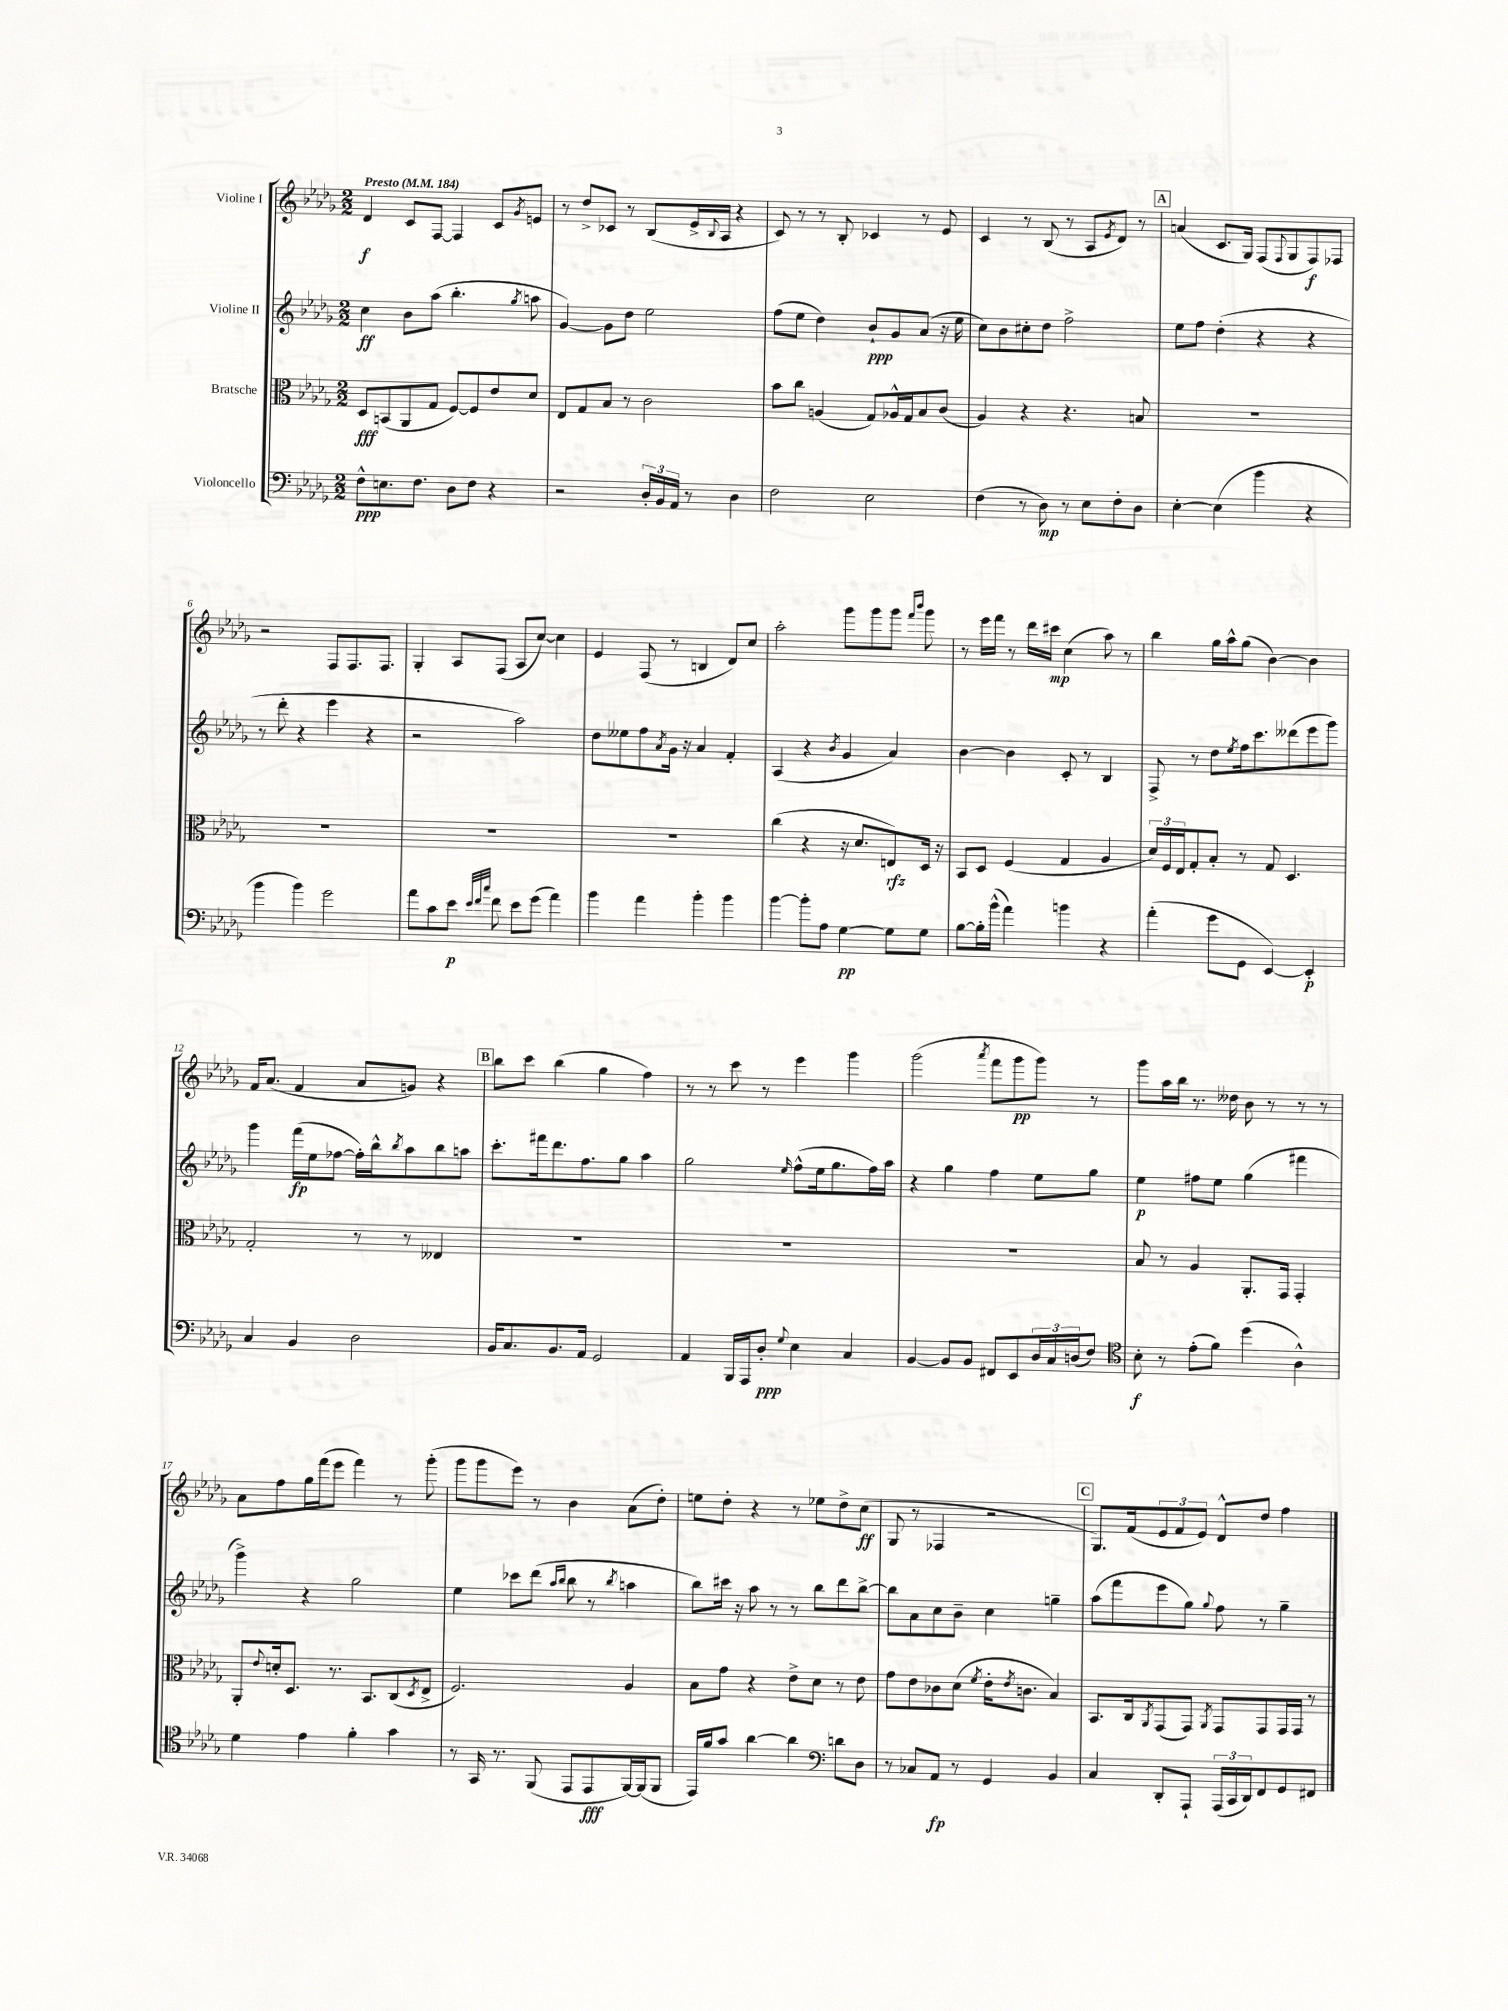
<<
\new StaffGroup <<
\new Staff = "s0" \with { instrumentName = "Violine I" } {
    \clef treble \key des \major \numericTimeSignature \time 2/2 \tempo "Presto" 4 = 184
    des'4\f c'8 f8~ f4 c'8 \acciaccatura { ges'8 } e'8 |
    r8 des''8-> ces'8 r8 bes8( ees'16-> \appoggiatura { bes8 } aes16 r4 |
    c'8) r8 r8 bes8-. ces'4 r8 ees'8 |
    c'4 r8 bes8( r8 aes8 \acciaccatura { ees'8 } des'8) r8 |
    \mark \markup { \box "A" } a'4( c'8. ges16) f8( \appoggiatura { f8 } ges8 f8\f) fes8 |
    r2 f8 f8. f8. |
    ges4-. aes8 f8( aes8 c''8~) c''4 |
    ees'4 f8( r8 b4 des'8) c''8 |
    aes''2-. ges'''8 ges'''8 ges'''8 \grace { f'''16 bes'''16 } ges'''8 |
    r8 ees'''16 f'''16 r8 des'''16 cis'''16\mp c''4( aes''8) r8 |
    bes''4 ges''16 aes''16-^ ges''8( bes'4~) bes'4 |
    f'16 aes'8.( f'4 aes'8 g'8) r4 |
    \mark \markup { \box "B" } bes''8 c'''8 bes''4( ges''4 f''4) |
    r8 r8 c'''8 r8 ees'''4 ges'''4 |
    ges'''2( \acciaccatura { aes'''8 } f'''8 ges'''8\pp ges'''8) r8 |
    ges'''8 aes''16 bes''16 r8. deses''16 bes'8 r8 r8 r8 |
    aes'8 f''8 ges''16 f'''16( ees'''8 f'''4) r8 ges'''8-.( |
    ges'''8 ges'''8 ees'''8) r8 bes'4 aes'8( des''8-.) |
    e''8 des''8-. r4 r8 ees''8 des''8-> c''8\ff( |
    ges8 r8 fes4 r2 |
    \mark \markup { \box "C" } ges8.) f'16( \tuplet 3/2 { ees'8 f'8 ees'8) } des'8-^ des''8 f''4 \bar "|." |
}
\new Staff = "s1" \with { instrumentName = "Violine II" } {
    \clef treble \key des \major \numericTimeSignature \time 2/2
    c''4\ff bes'8 aes''8( bes''4.-. \acciaccatura { ges''8 } a''8 |
    ges'4~) ges'8 des''8 ees''2 |
    f''8( ees''8 des''4) bes'8-!\ppp ges'8 aes'8( r16 ees''16 |
    c''8) bes'8 cis''8-. des''8 f''2-> |
    \mark \markup { \box "A" } ees''8 f''8 des''4-.( r4 r4 |
    r8 des'''8-. r4 ees'''4 r4 |
    r2 aes''2) |
    des''8 eeses''8 f''8 \acciaccatura { aes'8 } ges'16 r16 aes'4 f'4-. |
    aes4( r4 \acciaccatura { bes'8 } ges'4 aes'4) |
    bes'4~ bes'4 c'8-. r8 bes4 |
    f8-> r8 des''8 \acciaccatura { ees''8 } f''16 c'''8. deses'''8( ees'''8 ges'''8) |
    ges'''4 f'''16\fp( ees''16 fes''8~ fes''16-.) bes''16-^ \acciaccatura { bes''8 } aes''8 bes''8 a''8 |
    \mark \markup { \box "B" } c'''8.-. fis'''16 des'''8. f''8. ges''8 aes''4 |
    ges''2 \grace { ees''16 } f''8-^( ees''16 ges''8. f''16) aes''16 |
    r4 ges''4 f''4 ees''8 ges''8 |
    ees''4\p fis''8 ees''8 ges''4( fis'''4 |
    ges'''4->) r4 ges''2 |
    ees''4 ces'''8 des'''8( \grace { aes''16 bes''16 } bes''8 r8 \acciaccatura { bes''8 } a''4 |
    bes''8) cis'''16 r16 aes''8 r8 r8 bes''8 des'''8 bes''8~-> |
    bes''8 aes'8 c''8 bes'8-- c''4 g''4-- |
    \mark \markup { \box "C" } aes''8( f'''8 ees'''8 ges''8) \appoggiatura { ges''8 } f''8 r8 ges''4-- \bar "|." |
}
\new Staff = "s2" \with { instrumentName = "Bratsche" } {
    \clef alto \key des \major \numericTimeSignature \time 2/2
    des8\fff b,8( aes,8 ges8 f8~) f8 ees'8 des'8 |
    ees8 ges8 bes8 r8 c'2 |
    bes'8 c''8 a4( ges8) aes16-^ ges16 bes8 c'8( |
    aes4) r4 r4. b8 |
    \mark \markup { \box "A" } R1 |
    R1 |
    R1 |
    R1 |
    c''4( r4 r16 des'8. e8\rfz) des16 r16 |
    bes,8 des8 f4( ges4 aes4 |
    \tuplet 3/2 { des'16) f16 ees16 } ges8-. bes8-. r8 ges8 des4. |
    ges2-. r8 r8 eeses4 |
    \mark \markup { \box "B" } R1 |
    R1 |
    R1 |
    bes8 r8 aes4 aes,8.-. ges,16 ges,4-. |
    aes,8-. \appoggiatura { ees'8 } d'16-. des8. r8. bes,8. c8( \acciaccatura { des8 } ees8-> |
    f2.) aes4 |
    bes8 ges'8 r4 ees'8-> des'8 r8 ees'8 |
    ges'8 ees'8 ces'8 des'8( \acciaccatura { f'8 } ees'16-. \acciaccatura { ees'8 } c'8. bes4) |
    \mark \markup { \box "C" } bes,8. c16 \acciaccatura { aes,8 } ges,8( ges,8) \acciaccatura { aes,8 } ges,8 ges,8 ges,16 ges,16 r8 \bar "|." |
}
\new Staff = "s3" \with { instrumentName = "Violoncello" } {
    \clef bass \key des \major \numericTimeSignature \time 2/2
    f8-^\ppp e8. f8. des8 f8 r4 |
    r2 \tuplet 3/2 { des16-. bes,16 aes,16 } r8 des4 |
    f2 ees2 |
    f4( r8 des8\mp) r8 ees8 f8-. des8 |
    \mark \markup { \box "A" } ees4~-. ees4( bes'4 r4 |
    bes'4 bes'4) ges'2 |
    aes'8 c'8 ees'8\p \grace { ees'32 f'32 c''32 } f'8 ees'8 ges'8( aes'4) |
    bes'4 aes'4 bes'4-. bes'4 |
    bes'4~ bes'8-. aes8 ges4~\pp ges8 ges8 |
    bes8~ bes16-. bes'16-^( aes'4) b'4 r4 |
    aes'4-.( ges'8 ges,8 ees,4~) ees,4-.\p |
    c4 bes,4 des2 |
    \mark \markup { \box "B" } bes,16 c8. bes,8. aes,16 ges,2 |
    aes,4 bes,,16 aes,,16 des8-.\ppp \appoggiatura { ges8 } ees4 c4 |
    bes,4~ bes,8 bes,8 fis,8 ees,8 \tuplet 3/2 { des16 c16 d16( } f8) |
    \clef tenor bes8-.\f r8 ees'8-.( f'8) des''4( aes4-^) |
    des'4 ees'4 f'4-. ges'4 |
    r8 ges,16 r8. f,8( ees,8 ees,8\fff f,16~) f,16( f,8 |
    ees,16) f'16 ges'8 aes'4~ aes'4 \clef bass d'8 des8 |
    r8 ces8 aes,8\fp r8 ges,4 bes,4 |
    \mark \markup { \box "C" } c4 des,8-. aes,,8-! \tuplet 3/2 { aes,,16( c,16 des,16) } f,8 ges,8 fis,8 \bar "|." |
}
>>
>>
